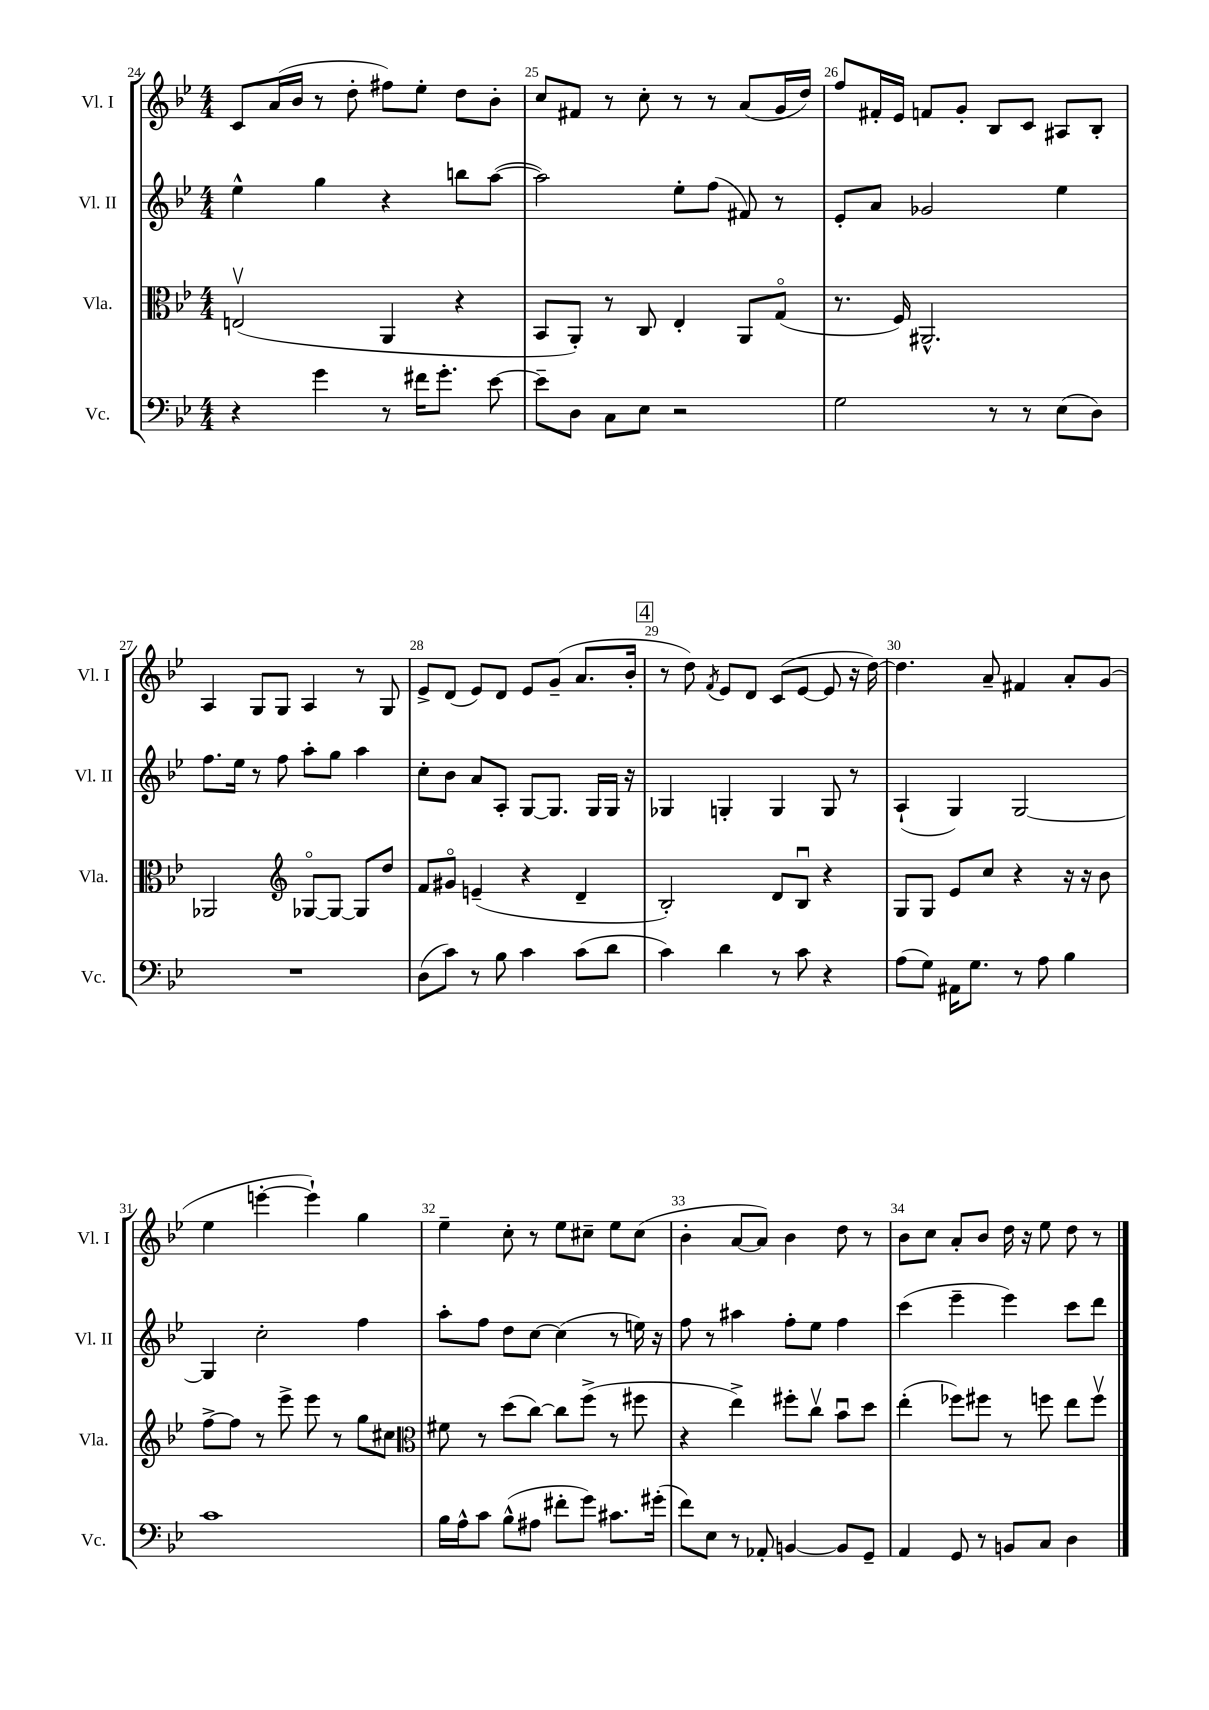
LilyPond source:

<<
\new StaffGroup <<
\new Staff = "s0" \with { instrumentName = "Vl. I" shortInstrumentName = "Vl. I" } {
    \clef treble \key bes \major \numericTimeSignature \time 4/4
    \autoBeamOff c'8[ a'16( bes'16] r8 d''8-. fis''8[) ees''8]-. d''8[ bes'8]-. |
    c''8[ fis'8] r8 c''8-. r8 r8 a'8[( g'16 d''16]) |
    f''8[ fis'16-. ees'16] f'8[ g'8]-. bes8[ c'8] ais8[ bes8]-. |
    a4 g8[ g8] a4 r8 g8 |
    ees'8[-> d'8]( ees'8[) d'8] ees'8[ g'8]--( a'8.[ bes'16]-. |
    \mark \markup { \box "4" } r8 d''8) \acciaccatura { f'8 } ees'8[ d'8] c'8[( ees'8]~ ees'8 r16 d''16~) |
    d''4. a'8-- fis'4 a'8[-. g'8]( |
    ees''4 e'''4~-. e'''4-!) g''4 |
    ees''4-- c''8-. r8 ees''8[ cis''8]-- ees''8[ cis''8]( |
    bes'4-. a'8[~ a'8]) bes'4 d''8 r8 |
    bes'8[ c''8] a'8[-. bes'8] d''16 r16 ees''8 d''8 r8 \bar "|." |
}
\new Staff = "s1" \with { instrumentName = "Vl. II" shortInstrumentName = "Vl. II" } {
    \clef treble \key bes \major \numericTimeSignature \time 4/4
    \autoBeamOff ees''4-^ g''4 r4 b''8[ a''8]~( |
    a''2) ees''8[-. f''8]( fis'8) r8 |
    ees'8[-. a'8] ges'2 ees''4 |
    f''8.[ ees''16] r8 f''8 a''8[-. g''8] a''4 |
    c''8[-. bes'8] a'8[ a8]-. g8[~ g8.] g16[ g16] r16 |
    \mark \markup { \box "4" } ges4 g4-. g4 g8 r8 |
    a4-!( g4) g2~ |
    g4 c''2-. f''4 |
    a''8[-. f''8] d''8[ c''8]~ c''4( r8 e''16) r16 |
    f''8 r8 ais''4 f''8[-. ees''8] f''4 |
    c'''4( ees'''4-- ees'''4) c'''8[ d'''8] \bar "|." |
}
\new Staff = "s2" \with { instrumentName = "Vla." shortInstrumentName = "Vla." } {
    \clef alto \key bes \major \numericTimeSignature \time 4/4
    \autoBeamOff e2\upbow( a,4 r4 |
    bes,8[ a,8]-.) r8 c8 ees4-. a,8[ g8]\flageolet( |
    r8. f16) ais,2.-^ |
    aes,2 \clef treble ges8[~\flageolet ges8]~ ges8[ d''8] |
    f'8[ gis'8]\flageolet e'4--( r4 d'4-- |
    \mark \markup { \box "4" } bes2-.) d'8[ bes8]\downbow r4 |
    g8[ g8] ees'8[ c''8] r4 r16 r16 bes'8 |
    f''8[~-> f''8] r8 ees'''8-> ees'''8 r8 g''8[ cis''8] |
    \clef alto fis'8 r8 d''8[( c''8]~) c''8[ f''8]->( r8 fis''8 |
    r4 ees''4->) fis''8[-. c''8]\upbow bes'8[\downbow d''8] |
    ees''4-.( fes''8[) fis''8] r8 f''8 ees''8[ f''8]\upbow \bar "|." |
}
\new Staff = "s3" \with { instrumentName = "Vc." shortInstrumentName = "Vc." } {
    \clef bass \key bes \major \numericTimeSignature \time 4/4
    \autoBeamOff r4 g'4 r8 fis'16[ g'8.]-. ees'8~ |
    ees'8[-- d8] c8[ ees8] r2 |
    g2 r8 r8 ees8[( d8]) |
    R1 |
    d8[( c'8]) r8 bes8 c'4 c'8[( d'8] |
    \mark \markup { \box "4" } c'4) d'4 r8 c'8 r4 |
    a8[( g8]) ais,16[ g8.] r8 a8 bes4 |
    c'1 |
    bes16[ a16-^ c'8] bes8[-^( ais8] fis'8[-. g'8]) cis'8.[ gis'16]-.( |
    f'8[) ees8] r8 aes,8-. b,4~ b,8[ g,8]-- |
    a,4 g,8 r8 b,8[ c8] d4 \bar "|." |
}
>>
>>
\layout { \context { \Score currentBarNumber = #24 \override BarNumber.break-visibility = ##(#f #t #t) barNumberVisibility = #all-bar-numbers-visible } }
